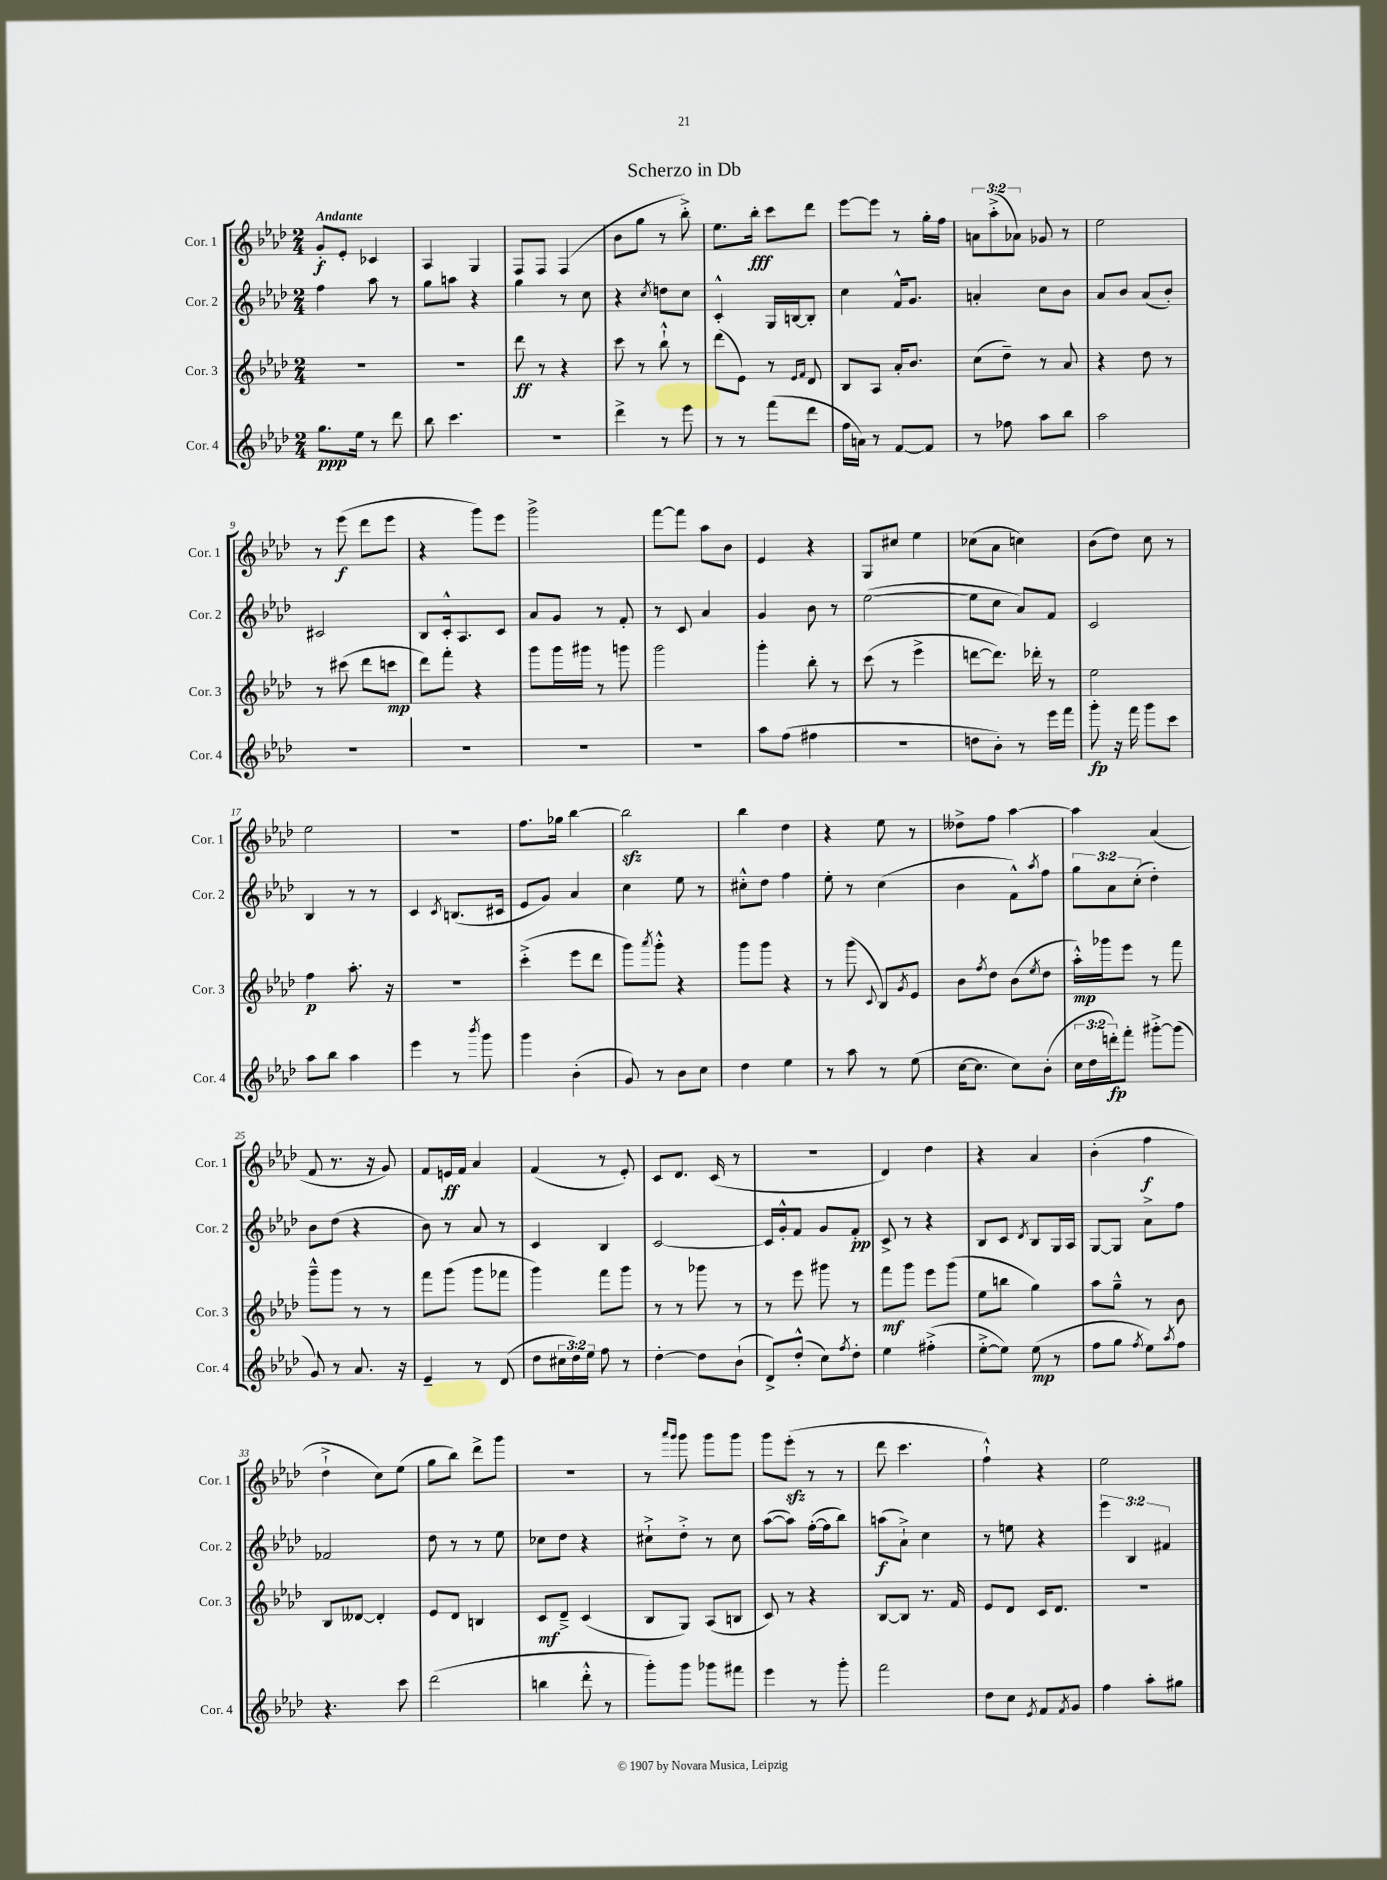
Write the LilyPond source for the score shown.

\header { title = "Scherzo in Db" }
<<
\new StaffGroup <<
\new Staff = "s0" \with { instrumentName = "Cor. 1" shortInstrumentName = "Cor. 1" } {
    \clef treble \key aes \major \numericTimeSignature \time 2/4 \override Staff.TupletNumber.text = #tuplet-number::calc-fraction-text \tempo "Andante"
    g'8-.\f ees'8-. ces'4 |
    aes4 g4 |
    f8 f8 f4( |
    bes'8 g''8 r8 bes''8-.->) |
    ees''8. bes''16-.\fff c'''8 des'''8 |
    ees'''8~ ees'''8 r8 g''16-. f''16 |
    \tuplet 3/2 { a'8 aes''8-.->( aes'8) } ges'8 r8 |
    ees''2 |
    r8 ees'''8\f( des'''8 ees'''8 |
    r4 g'''8) ees'''8 |
    g'''2-> |
    f'''8~ f'''8 aes''8 bes'8 |
    ees'4 r4 |
    g8 cis''8 ees''4 |
    ces''8( aes'8 c''4) |
    bes'8( des''8) c''8 r8 |
    ees''2 |
    r2 |
    f''8. ges''16 bes''4~ |
    bes''2\sfz |
    bes''4 des''4 |
    r4 ees''8 r8 |
    deses''8-> f''8 aes''4~ |
    aes''4 aes'4( |
    f'8 r8. r16 g'8) |
    f'8 e'16\ff f'16 aes'4 |
    f'4( r8 ees'8-.) |
    c'8 des'8. c'16( r8 |
    r2 |
    des'4) des''4 |
    r4 aes'4 |
    bes'4-.( f''4\f |
    des''4-!-> c''8) ees''8( |
    g''8 bes''8) des'''8-> g'''8 |
    r2 |
    r8 \grace { aes'''16 g'''16 } g'''8 g'''8 g'''8 |
    g'''8 ees'''8-.\sfz( r8 r8 |
    des'''8 c'''4. |
    f''4-!-^) r4 |
    ees''2 \bar "|." |
}
\new Staff = "s1" \with { instrumentName = "Cor. 2" shortInstrumentName = "Cor. 2" } {
    \clef treble \key aes \major \numericTimeSignature \time 2/4 \override Staff.TupletNumber.text = #tuplet-number::calc-fraction-text
    f''4 aes''8 r8 |
    g''8 a''8 r4 |
    g''4 r8 c''8 |
    r4 \acciaccatura { c''8 } d''8 c''8 |
    c'4-.-^ g16 b16~ b8-. |
    c''4 f'16-^ g'8. |
    a'4-. c''8 bes'8 |
    aes'8 bes'8 aes'8( bes'8-.) |
    cis'2 |
    bes8 c'16-.-^ aes8. c'8 |
    aes'8 g'8 r8 f'8-. |
    r8 c'8 aes'4 |
    g'4 bes'8 r8 |
    ees''2~( |
    ees''8 c''8 aes'8) f'8 |
    c'2 |
    bes4 r8 r8 |
    c'4 \acciaccatura { c'8 } b8.( cis'16 |
    ees'8 g'8) aes'4 |
    c''4 ees''8 r8 |
    cis''8-.-^ des''8 f''4 |
    ees''8-. r8 c''4( |
    bes'4 f'8-^) \acciaccatura { aes''8 } f''8 |
    \tuplet 3/2 { g''8 aes'8 c''8-.( } des''4-.) |
    bes'8 des''8( r4 |
    bes'8) r8 aes'8 r8 |
    c'4 bes4 |
    c'2~ |
    c'16 g'16-.-^ f'8 g'8 f'8-.\pp |
    c'8-> r8 r4 |
    bes8 c'8 \acciaccatura { des'8 } bes8 g16 aes16 |
    g8~ g8 aes'8-> f''8 |
    fes'2 |
    des''8 r8 r8 ees''8 |
    ces''8 des''8 r4 |
    cis''8-!-> des''8-.-> r8 cis''8 |
    aes''8~( aes''8) f''16~-.( f''16 bes''8) |
    a''8\f( aes'8-!->) c''4 |
    r8 e''8 r4 |
    \tuplet 3/2 { ees'''4 bes4 fis'4 } \bar "|." |
}
\new Staff = "s2" \with { instrumentName = "Cor. 3" shortInstrumentName = "Cor. 3" } {
    \clef treble \key aes \major \numericTimeSignature \time 2/4
    R2 |
    R2 |
    des'''8\ff r8 r4 |
    c'''8 r8 bes''8-!-^ r8 |
    des'''8( ees'8) r8 \grace { ees'16 f'16 } des'8 |
    bes8 aes8 aes'16-. bes'8. |
    c''8( des''8--) r8 aes'8 |
    r4 des''8 r8 |
    r8 cis'''8( des'''8 c'''8\mp |
    des'''8) f'''8-. r4 |
    g'''8 g'''16 gis'''16 r8 g'''8 |
    g'''2 |
    g'''4-. bes''8-. r8 |
    c'''8( r8 ees'''4-> |
    d'''8~ d'''8.) des'''16-. r8 |
    ees''2 |
    f''4\p aes''8.-. r16 |
    R2 |
    c'''4-.->( ees'''8 des'''8 |
    g'''8) \acciaccatura { aes'''8 } g'''8-.-^ r4 |
    g'''8 g'''8 r4 |
    r8 g'''8( \appoggiatura { c'8 } bes8) \acciaccatura { g'8 } ees'8 |
    bes'8 \acciaccatura { f''8 } des''8 bes'8( \acciaccatura { ees''8 } des''8 |
    aes''16-.-^\mp) ges'''16 ees'''8 r8 f'''8 |
    g'''8---^ g'''8 r8 r8 |
    f'''8 g'''8( g'''8 fes'''8 |
    g'''4) f'''8 g'''8 |
    r8 r8 ges'''8 r8 |
    r8 ees'''8 gis'''8 r8 |
    f'''8\mf g'''8 ees'''8 g'''8( |
    ees''8 b''8 g''4) |
    aes''8 g''8---^ r8 bes'8 |
    bes8 deses'8~ deses'4-. |
    ees'8 des'8 b4 |
    c'8\mf des'8---> c'4( |
    bes8 g8) aes8( b8 |
    c'8) r8 r4 |
    bes8~ bes8 r8. f'16 |
    ees'8 des'8 c'16 des'8. |
    R2 \bar "|." |
}
\new Staff = "s3" \with { instrumentName = "Cor. 4" shortInstrumentName = "Cor. 4" } {
    \clef treble \key aes \major \numericTimeSignature \time 2/4 \override Staff.TupletNumber.text = #tuplet-number::calc-fraction-text
    g''8.\ppp ees''16 r8 des'''8 |
    bes''8 c'''4. |
    R2 |
    des'''4-> r8 ees'''8 |
    r8 r8 f'''8( des'''8 |
    f''16 a'16) r8 f'8~ f'8 |
    r8 fes''8 aes''8 bes''8 |
    aes''2 |
    R2 |
    R2 |
    R2 |
    R2 |
    aes''8 f''8( fis''4 |
    r2 |
    d''8 bes'8-.) r8 ees'''16 f'''16 |
    g'''8-.\fp r16 f'''16 g'''8 c'''8 |
    aes''8 bes''8 aes''4 |
    ees'''4 r8 \acciaccatura { bes'''8 } g'''8 |
    g'''4 bes'4-.( |
    g'8) r8 bes'8 c''8 |
    des''4 ees''4 |
    r8 aes''8 r8 ees''8( |
    c''16~ c''8. c''8) bes'8-.( |
    \tuplet 3/2 { c''16 des''16 d'''16-.\fp) } f'''8-. gis'''8~-.-> gis'''8( |
    g'8) r8 aes'8. r16 |
    ees'4-- r8 des'8( |
    des''8 \tuplet 3/2 { cis''16 des''16) ees''16 } f''8 r8 |
    des''4~-. des''8 bes'8-!( |
    des'8->) des''8-.-^( c''8) \acciaccatura { f''8 } des''8-. |
    ees''4 fis''4-.->( |
    ees''8~-.-> ees''8) ees''8\mp( r8 |
    f''8 g''8 \acciaccatura { f''8 } ees''8) \acciaccatura { aes''8 } f''8 |
    r4. c'''8 |
    des'''2( |
    b''4 des'''8-.-^ r8 |
    g'''8-.) g'''8 ges'''8 fis'''8 |
    ees'''4 r8 g'''8-. |
    f'''2 |
    des''8 c''8 \acciaccatura { ees'8 } f'8 \acciaccatura { f'8 } g'8 |
    f''4 aes''8-. gis''8 \bar "|." |
}
>>
>>
